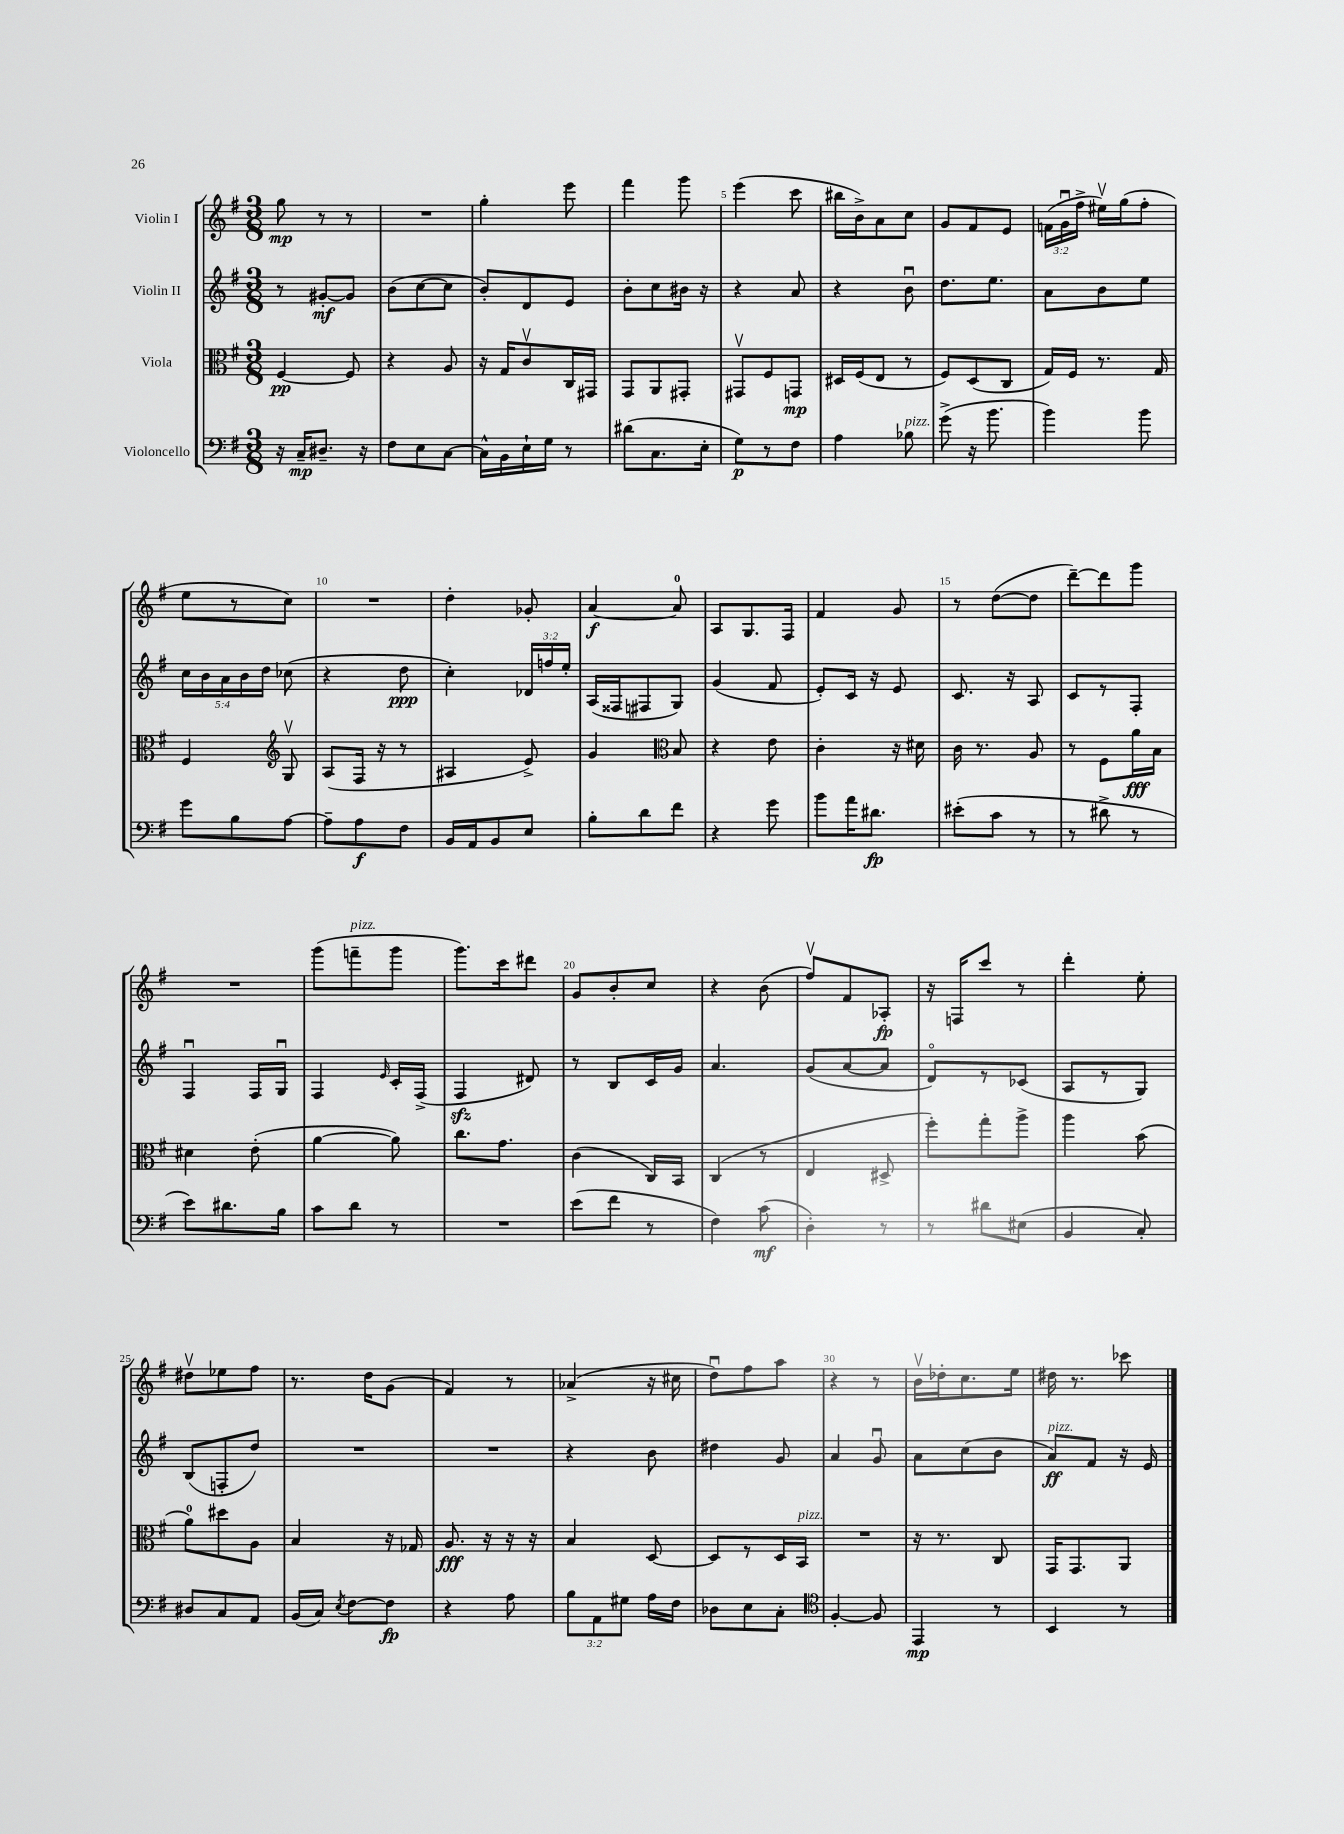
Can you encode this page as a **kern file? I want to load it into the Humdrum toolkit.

**kern	**kern	**kern	**kern
*staff4	*staff3	*staff2	*staff1
*clefF4	*clefC3	*clefG2	*clefG2
*k[f#]	*k[f#]	*k[f#]	*k[f#]
*M3/8	*M3/8	*M3/8	*M3/8
16r	[4F#	8r	8gg
16C~	.	.	.
8.D#~	.	[8g#'	8r
.	8F#]	8g#]	8r
16r	.	.	.
=	=	=	=
8F#	4r	(8b	4.r
8E	.	[8cc	.
[8C	8A	8cc]	.
=	=	=	=
16C^^]	16r	8b')	4gg'
16BB	16G	.	.
16E`	8cv	8d	.
16G	.	.	.
8r	16C	8e	8eee
.	16GG#	.	.
=	=	=	=
(8d#	8GG	8b'	4fff#
8.C	8AA	8cc	.
.	8GG#'	16b#	8ggg
16E'	.	16r	.
=	=	=	=
8G)	8GG#v	4r	(4eee
8r	8F#	.	.
8F#	8GG	8a	8ccc
=	=	=	=
4A	16D#	4r	16bb#
.	(16F#	.	16b^)
.	8E	.	8a
8B-	8r	8bu	8cc
=	=	=	=
(8g^	8F#)	8.dd	8g
16r	(8D	.	8f#
8.b	.	8.ee	.
.	8C	.	8e
=	=	=	=
4b)	16G)	8a	(24f
.	.	.	24gu
.	16F#	.	.
.	.	.	24ff#^
.	8.r	8b	16ee#v)
.	.	.	(16gg
8b	.	8ee	8ff#'
.	16G	.	.
=	=	=	=
8g	4F#	20cc	8ee
.	.	20b	.
.	.	20a	.
8B	.	.	8r
.	.	20b	.
.	.	20dd	.
*	*clefG2	*	*
[8A	8Gv	(8cc-	8cc)
=	=	=	=
8A~]	(8A	4r	4.r
8A	16F#	.	.
.	16r	.	.
8F#	8r	8dd	.
=	=	=	=
16BB	4A#	4cc')	4dd'
16AA	.	.	.
8BB	.	.	.
8E	8e^)	24d-	8g-'
.	.	24ff	.
.	.	24ee'	.
=	=	=	=
8B'	4g	(16A	[4a
.	.	16F##	.
8d	.	8F#	.
*	*clefC3	*	*
8f#	8B	8G)	8a]
=	=	=	=
4r	4r	(4g	8A
.	.	.	8.G
8g	8e	8f#	.
.	.	.	16F#
=	=	=	=
8b	4c'	8e')	4f#
16a	.	16c	.
8.d#	.	16r	.
.	16r	8e	8g
.	16d#	.	.
=	=	=	=
(8e#'	16c	8.c	8r
.	8.r	.	.
8c	.	.	([8dd
.	.	16r	.
8r	8A	8A	8dd]
=	=	=	=
8r	8r	8c	[8ddd~)
8d#^	8F#	8r	8ddd]
8r	16a	8F#'	8ggg
.	16B	.	.
=	=	=	=
8e)	4d#	4F#u	4.r
8.d#	.	.	.
.	(8e'	16F#	.
16B	.	16Gu	.
=	=	=	=
8c	[4a	4F#	(8ggg
8d	.	.	8fff~
.	.	16qqe	.
8r	8a])	16c'	8ggg
.	.	(16F#^	.
=	=	=	=
4.r	8.cc	4F#	8.ggg)
.	8.g	.	16ccc
.	.	8d#)	8ddd#
=	=	=	=
(8e	(4c	8r	8g
8f#	.	8B	8b'
8r	16C)	16c	8cc
.	16BB	16g	.
=	=	=	=
4F#)	(4C	4.a	4r
(8c	8r	.	(8b
=	=	=	=
4D')	4E	(8g	8ff#v)
.	.	[8a	8f#
8r	8D#^	8a]	8A-'
=	=	=	=
8r	8ff#')	8do)	16r
.	.	.	16F
8d#	8gg'	8r	8ccc
(8E#	8aa^	(8c-	8r
=	=	=	=
4BB	4aa	8A	4ddd'
.	.	8r	.
8C')	(8b	8G)	8ee'
=	=	=	=
8D#	8a)	(8B	8dd#v
8C	8dd#	8F'	8ee-
8AA	8A	8dd)	8ff#
=	=	=	=
(16BB	4B	4.r	8.r
16C)	.	.	.
8qE	.	.	.
[8F#	.	.	.
.	.	.	16dd
8F#]	16r	.	(8g
.	16G-	.	.
=	=	=	=
4r	8.A	4.r	4f#)
.	16r	.	.
8A	16r	.	8r
.	16r	.	.
=	=	=	=
12B	4B	4r	(4a-^
12AA	.	.	.
12G#	.	.	.
16A	[8D	8b	16r
16F#	.	.	16cc#
=	=	=	=
8D-	8D]	4dd#	8ddu)
8E	8r	.	8ff#
8C'	16D	8g	8aa
.	16BB	.	.
=	=	=	=
*clefC4	*	*	*
[4F#'	4.r	4a	4r
8F#]	.	8gu	8r
=	=	=	=
4EE	16r	8a	16bv
.	8.r	.	16dd-'
.	.	(8cc	8.cc
8r	8C	8b	.
.	.	.	16ee
=	=	=	=
4BB	16GG	8a)	16dd#
.	8.GG	.	8.r
.	.	8f#	.
8r	8AA	16r	8ccc-
.	.	16e	.
==	==	==	==
*-	*-	*-	*-
